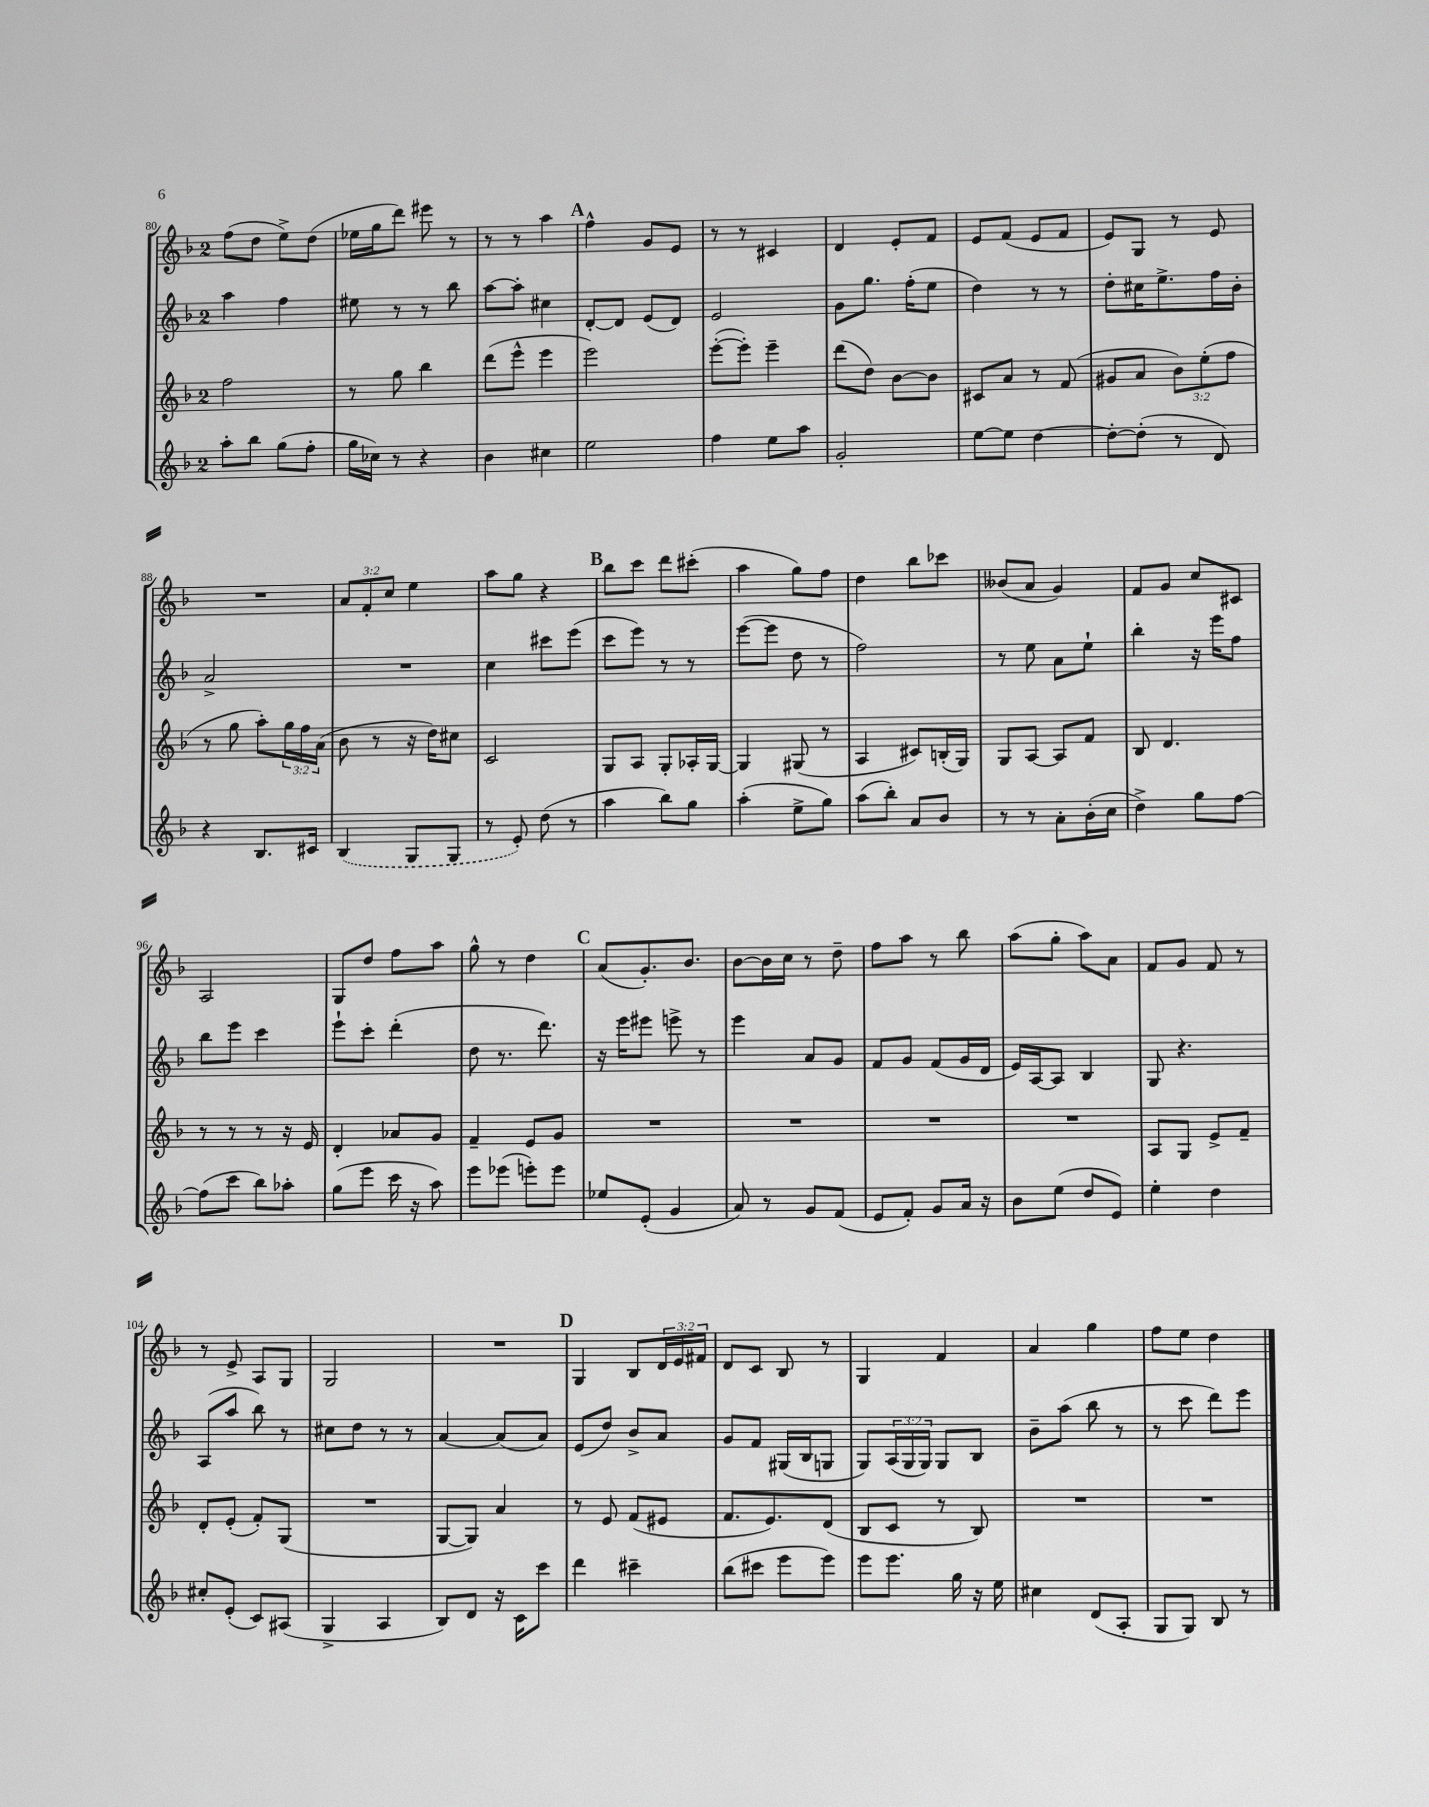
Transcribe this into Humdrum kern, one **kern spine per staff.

**kern	**kern	**kern	**kern
*part4	*part3	*part2	*part1
*staff4	*staff3	*staff2	*staff1
*clefG2	*clefG2	*clefG2	*clefG2
*k[b-]	*k[b-]	*k[b-]	*k[b-]
*M2/4	*M2/4	*M2/4	*M2/4
=80	=80	=80	=80
8aa'\L	2ff\	4aa\	(8ff\L
8bb-\J	.	.	8dd\J
(8gg\L	.	4ff\	8ee^\L)
8ff'\J	.	.	(8dd\J
=81	=81	=81	=81
16gg\LL	8r	8ee#X\	16ee-X\LL
16cc-X\JJ)	.	.	16gg\J
8r	8gg\	8r	8ddd\J)
4r	4bb-\	8r	8eee#X\
.	.	8bb-\	8r
=82	=82	=82	=82
4b-\	(8ddd\L	[8aa\L	8r
.	8eee^^\J	8aa'\J]	8r
4cc#X\	4eee\	4cc#X\	4aa\
!!LO:REH:place=s1:t=A
=83	=83	=83	=83
2ee\	2eee\)	[8d'/L	4ff^^\
.	.	8d/J]	.
.	.	(8e/L	8g/L
.	.	8d/J)	8e/J
=84	=84	=84	=84
4ff\	([8eee'\L	2e/	8r
.	8eee'\J])	.	8r
8ee\L	4eee~\	.	4c#X/
8aa\J	.	.	.
=85	=85	=85	=85
2g'/	(8ddd\L	8g\L	4d/
.	8dd\J)	8.gg\J	.
.	[8b-\L	.	8e'/L
.	.	(16ff'\KL	.
.	8b-\J]	8ee\J	8f/J
=86	=86	=86	=86
[8ee\L	8c#X/L	4dd\)	8e/L
8ee\J]	8a/J	.	(8f/J
[4dd\	8r	8r	8e/L
.	(8f/	8r	8f/J
=87	=87	=87	=87
8dd'\L_	8g#X/L	8dd'\L	8e/L)
(8dd'\J]	8a/J	16cc#X\K	8G/J
.	.	8.ee^\	.
8r	12b-\L)	.	8r
.	(12ee'\	.	.
8d/)	.	16ff\L	8e/
.	12ff\J	.	.
.	.	16b-'\JJ	.
!!LO:LB:g=z
=88	=88	=88	=88
4r	8r	2a^/	2r
.	8gg\	.	.
8.B-/L	8aa'\L)	.	.
.	24gg\L	.	.
.	24ff\	.	.
16c#X/Jk	.	.	.
.	(24a\JJ	.	.
=89	=89	=89	=89
(4B-/	8b-\	2r	12a/L
.	.	.	12f'/
.	8r	.	.
.	.	.	12cc/J
8G/L	16r	.	4ee\
.	16dd\KL)	.	.
8G/J	8cc#X\J	.	.
=90	=90	=90	=90
8r	2c/	4cc\	8aa\L
8e'/)	.	.	8gg\J
(8dd\	.	8ccc#X\L	4r
8r	.	(8eee\J	.
!!LO:REH:place=s1:t=B
=91	=91	=91	=91
4aa\	8G/L	8ccc\L	8bb-\L
.	8A/J	8eee\J)	8ccc\J
8bb-\L)	8G'/L	8r	8ddd\L
8gg\J	16A-X'/L	8r	(8ccc#X'\J
.	[16G/JJ	.	.
=92	=92	=92	=92
(4aa'\	4G/]	([8eee\L	4aa\
.	.	8eee\J]	.
8ee^\L	(8G#X/	8dd\	8gg\L)
8gg\J)	8r	8r	8ff\J
=93	=93	=93	=93
(8aa\L	4A/	2ff\)	4dd\
8bb-'\J)	.	.	.
8a/L	8c#X/L)	.	8bb-\L
8b-/J	(16Bn'/L	.	8ccc-X\J
.	16G/JJ)	.	.
=94	=94	=94	=94
8r	8G/L	8r	(8b--X/L
8r	[8A/J	8ee\	8a/J
8a'\L	8A/L]	8a\L	4g/)
(16b-'\L	8f/J	8ee`\J	.
16cc\JJ	.	.	.
=95	=95	=95	=95
4dd^\)	8B-/	4bb-'\	8f/L
.	4.d/	.	8g/J
8gg\L	.	16r	8cc/L
.	.	16eee\KL	.
[8ff\J	.	8ff\J	8c#X/J
!!LO:LB:g=z
=96	=96	=96	=96
(8ff\L]	8r	8bb-\L	2A/
8ccc\J	8r	8eee\J	.
8bb-\L)	8r	4ccc\	.
8aa-X'\J	16r	.	.
.	16e/	.	.
=97	=97	=97	=97
(8gg\L	4d'/	8eee`\L	8G/L
8eee\J	.	8ccc'\J	8dd/J
16ccc\	8a-X/L	(4ddd'\	8ff\L
16r	.	.	.
8aa\)	8g/J	.	8aa\J
=98	=98	=98	=98
8eee\L	4f~/	8dd\	8gg^^\
(8eee-X\J	.	8.r	8r
8eeen'\L)	8e/L	.	4dd\
.	.	8.ddd\)	.
8eee\J	8g/J	.	.
!!LO:REH:place=s1:t=C
=99	=99	=99	=99
8ee-X/L	2r	16r	(8a/L
.	.	16eee\KL	.
(8e'/J	.	8eee#X\J	8.g'/)
4g/	.	8eeen^\	.
.	.	.	8.b-/J
.	.	8r	.
=100	=100	=100	=100
8a/)	2r	4eee\	[8b-\L
8r	.	.	16b-\L]
.	.	.	16cc\JJ
8g/L	.	8a/L	8r
(8f/J	.	8g/J	8dd~\
=101	=101	=101	=101
8e/L	2r	8f/L	8ff\L
8f'/J)	.	8g/J	8aa\J
8g/L	.	(8f/L	8r
16a/Jk	.	16g/L	8bb-\
16r	.	16d/JJ	.
=102	=102	=102	=102
8b-\L	2r	16e/LL)	(8aa\L
.	.	[16A/J	.
(8ee\J	.	8A/J]	8gg'\J
8dd/L	.	4B-/	8aa\L)
8e/J)	.	.	8a\J
=103	=103	=103	=103
4ee'\	8A/L	8G/	8f/L
.	8G/J	4.r	8g/J
4dd\	8e^/L	.	8f/
.	8f~/J	.	8r
!!LO:LB:g=z
=104	=104	=104	=104
8cc#X'/L	8d'/L	(8A/L	8r
(8e'/J	(8e'/J	8aa/J	8e^/
8c/L)	8f'/L)	8bb-\)	8A/L
(8A#X/J	(8G/J	8r	8G/J
=105	=105	=105	=105
4G^/	2r	8cc#X\L	2G/
.	.	8dd\J	.
4A/	.	8r	.
.	.	8r	.
=106	=106	=106	=106
8B-/L)	[8G/L	[4a/	2r
8d/J	8G/J])	.	.
16r	4a/	(8a/L]	.
16c\KL	.	.	.
8ccc\J	.	8a/J)	.
!!LO:REH:place=s1:t=D
=107	=107	=107	=107
4ddd\	8r	(8e/L	4G/
.	8e/	8dd/J)	.
4ccc#X~\	(8f/L	8b-^/L	8B-/L
.	8e#X/J	8a/J	24d/L
.	.	.	24e/
.	.	.	24f#X/JJ
=108	=108	=108	=108
(8bb-\L	8.f/L	8g/L	8d/L
8ccc#X\J	.	8f/J	8c/J
.	8.e/)	.	.
8eee\L	.	(16G#X/LL	8B-/
.	.	16B-/J	.
8eee\J)	(8d/J	8Gn/J	8r
=109	=109	=109	=109
8eee\L	8B-/L	8G/L)	4G/
8.eee\J	8c/J	(24A/L	.
.	.	24G/	.
.	.	24G/JJ)	.
.	8r	8G/L	4f/
16gg\	.	.	.
16r	8B-/)	8B-/J	.
16ee\	.	.	.
=110	=110	=110	=110
4cc#X\	2r	8b-~\L	4a/
.	.	(8aa\J	.
(8d/L	.	8bb-\	4gg\
8A'/J	.	8r	.
=111	=111	=111	=111
8G/L	2r	8r	8ff\L
8G/J)	.	8ccc\	8ee\J
8B-/	.	8ddd\L)	4dd\
8r	.	8eee\J	.
==	==	==	==
*-	*-	*-	*-
